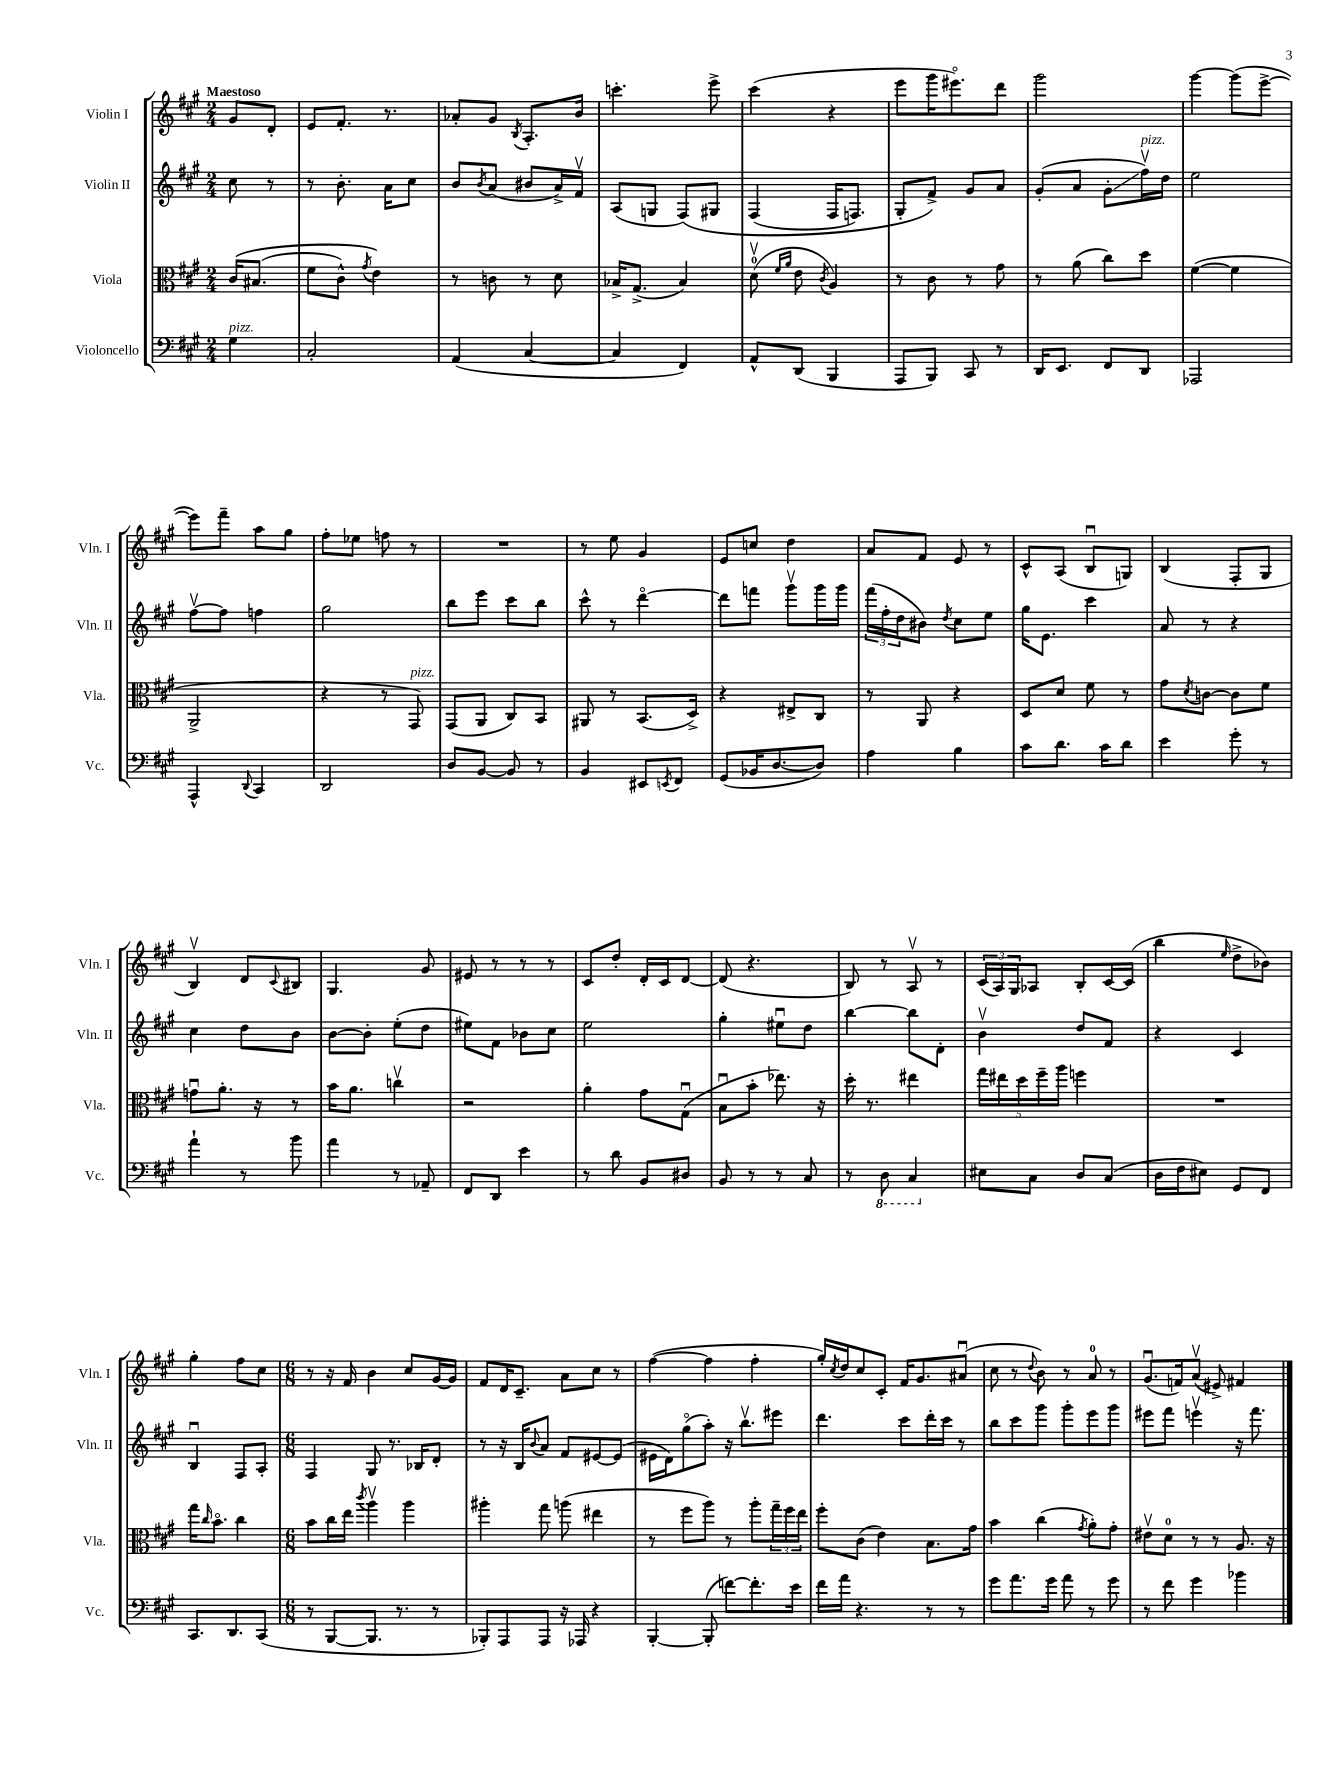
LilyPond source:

<<
\new StaffGroup <<
\new Staff = "s0" \with { instrumentName = "Violin I" shortInstrumentName = "Vln. I" } {
    \clef treble \key a \major \numericTimeSignature \time 2/4 \partial 4 \tempo "Maestoso"
    gis'8 d'8-. |
    e'8 fis'8.-. r8. |
    aes'8-. gis'8 \acciaccatura { b8 } a8.-. b'16 |
    c'''4.-. e'''8-> |
    cis'''4( r4 |
    e'''8 gis'''16 eis'''8.\flageolet) d'''8 |
    gis'''2 |
    gis'''4~ gis'''8( e'''8~-> |
    e'''8) fis'''8-- a''8 gis''8 |
    fis''8-. ees''8 f''8 r8 |
    R2 |
    r8 e''8 gis'4 |
    e'8 c''8 d''4 |
    a'8 fis'8 e'8 r8 |
    cis'8-^ a8( b8\downbow g8) |
    b4( fis8-. gis8 |
    b4\upbow) d'8 \appoggiatura { cis'8 } bis8 |
    gis4. gis'8 |
    eis'8 r8 r8 r8 |
    cis'8 d''8-. d'16-. cis'16 d'8~ |
    d'8( r4. |
    b8) r8 a8\upbow r8 |
    \tuplet 3/2 { cis'16( a16) gis16 } aes8 b8-. cis'16~ cis'16( |
    b''4 \grace { e''16 } d''8-> bes'8) |
    gis''4-. fis''8 cis''8 |
    \numericTimeSignature \time 6/8 r8 r16 fis'16 b'4 cis''8 gis'16~ gis'16 |
    fis'8 d'16 cis'8.-- a'8 cis''8 r8 |
    fis''4~( fis''4 fis''4-. |
    gis''16-.) \acciaccatura { cis''8 } d''16 cis''8 cis'8-. fis'16 gis'8. ais'8\downbow( |
    cis''8 r8 \appoggiatura { d''8 } b'8) r8 a'8-0 r8 |
    gis'8.\downbow( f'16) a'8\upbow( eis'8->) fis'4 \bar "|." |
}
\new Staff = "s1" \with { instrumentName = "Violin II" shortInstrumentName = "Vln. II" } {
    \clef treble \key a \major \numericTimeSignature \time 2/4 \partial 4
    cis''8 r8 |
    r8 b'8.-. a'16 cis''8 |
    b'8 \acciaccatura { b'8 } a'8( bis'8 a'16->) fis'16\upbow |
    a8( g8 fis8)\( gis8 |
    fis4( fis16 f8.) |
    gis8-. fis'8->\) gis'8 a'8 |
    gis'8-.( a'8 gis'8-.\glissando fis''16\upbow^\markup { \italic "pizz." }) d''16 |
    e''2 |
    fis''8~\upbow fis''8 f''4 |
    gis''2 |
    b''8 e'''8 cis'''8 b''8 |
    cis'''8-^ r8 d'''4~\flageolet |
    d'''8 f'''8 gis'''8\upbow gis'''16 gis'''16 |
    \tuplet 3/2 { fis'''16( fis''16-. d''16 } bis'8) \acciaccatura { d''8 } cis''8 e''8 |
    gis''16 e'8. cis'''4 |
    a'8 r8 r4 |
    cis''4 d''8 b'8 |
    b'8~ b'8-. e''8-.( d''8 |
    eis''8) fis'8 bes'8 cis''8 |
    e''2 |
    gis''4-. eis''8\downbow d''8 |
    b''4~ b''8 d'8-. |
    b'4\upbow d''8 fis'8 |
    r4 cis'4 |
    b4\downbow fis8 a8-. |
    \numericTimeSignature \time 6/8 fis4 gis8 r8. bes16 d'8-. |
    r8 r16 b16 \appoggiatura { b'8 } a'8 fis'8 eis'8~ eis'8( |
    eis'16 d'16) gis''8\flageolet( a''8-.) r16 b''8.\upbow eis'''8 |
    d'''4. cis'''8 d'''16-. cis'''16 r8 |
    b''8 cis'''8 gis'''8 gis'''8-. e'''8 gis'''8 |
    eis'''8 fis'''8 e'''4\upbow r16 fis'''8. \bar "|." |
}
\new Staff = "s2" \with { instrumentName = "Viola" shortInstrumentName = "Vla." } {
    \clef alto \key a \major \numericTimeSignature \time 2/4 \partial 4
    cis'16\( bis8.( |
    fis'8 cis'8-^) \acciaccatura { gis'8 } e'4\) |
    r8 c'8 r8 d'8 |
    bes16-> gis8.->( bes4) |
    d'8-0\upbow( \grace { fis'16 a'16 } e'8 \acciaccatura { cis'8 } a4) |
    r8 cis'8 r8 gis'8 |
    r8 a'8( cis''8) d''8 |
    fis'4~( fis'4 |
    a,2-> |
    r4 r8 gis,8^\markup { \italic "pizz." }) |
    gis,8( a,8 cis8) b,8 |
    ais,8 r8 b,8.( d16->) |
    r4 eis8-> cis8 |
    r8 a,8 r4 |
    d8 d'8 fis'8 r8 |
    gis'8 \acciaccatura { d'8 } c'8~ c'8 fis'8 |
    g'8\downbow a'8.-. r16 r8 |
    b'16 a'8. c''4\upbow |
    r2 |
    a'4-. gis'8 gis8\downbow( |
    b8\downbow b'8-. ees''8.) r16 |
    d''16-. r8. eis''4 |
    \tuplet 5/4 { gis''16 eis''16 d''16 fis''16-- a''16 } f''4 |
    R2 |
    gis''16 \grace { cis''16 } b'8.\flageolet cis''4 |
    \numericTimeSignature \time 6/8 b'8 cis''16 e''16 \acciaccatura { cis'''8 } a''4\upbow a''4 |
    ais''4-. gis''8 a''8( eis''4 |
    r8 fis''8 a''8) r8 a''8-. \tuplet 3/2 { gis''16-- fis''16 e''16 } |
    fis''8-. cis'8( e'4) b8. gis'16 |
    b'4 cis''4( \acciaccatura { gis'8 } a'8-.) gis'8-. |
    eis'8\upbow d'8-0 r8 r8 a8. r16 \bar "|." |
}
\new Staff = "s3" \with { instrumentName = "Violoncello" shortInstrumentName = "Vc." } {
    \clef bass \key a \major \numericTimeSignature \time 2/4 \partial 4
    gis4^\markup { \italic "pizz." } |
    cis2-. |
    a,4( cis4~ |
    cis4 fis,4) |
    a,8-^ d,8( b,,4 |
    a,,8 b,,8) cis,8 r8 |
    d,16 e,8. fis,8 d,8 |
    aes,,2 |
    a,,4-^ \appoggiatura { d,8 } cis,4 |
    d,2 |
    d8 b,8~ b,8 r8 |
    b,4 eis,8 \acciaccatura { e,8 } fis,8 |
    gis,8( bes,16 d8.~ d8) |
    a4 b4 |
    cis'8 d'8. cis'16 d'8 |
    e'4 gis'8-. r8 |
    a'4-! r8 b'8 |
    a'4 r8 aes,8-- |
    fis,8 d,8 e'4 |
    r8 d'8 b,8 dis8 |
    b,8 r8 r8 cis8 |
    r8 \ottava #-1 d,8 cis,4 \ottava #0 |
    eis8 cis8 d8 cis8( |
    d16 fis16 eis8) gis,8 fis,8 |
    cis,8. d,8. cis,8( |
    \numericTimeSignature \time 6/8 r8 b,,8~ b,,8. r8. r8 |
    bes,,8-.) a,,8 a,,8 r16 aes,,16 r4 |
    b,,4~-. b,,8-.( f'8~) f'8.-. e'16 |
    fis'16 a'16 r4. r8 r8 |
    gis'8 a'8. gis'16 a'8 r8 gis'8 |
    r8 fis'8 gis'4 bes'4 \bar "|." |
}
>>
>>
\layout { \context { \Score \remove "Bar_number_engraver" } }
